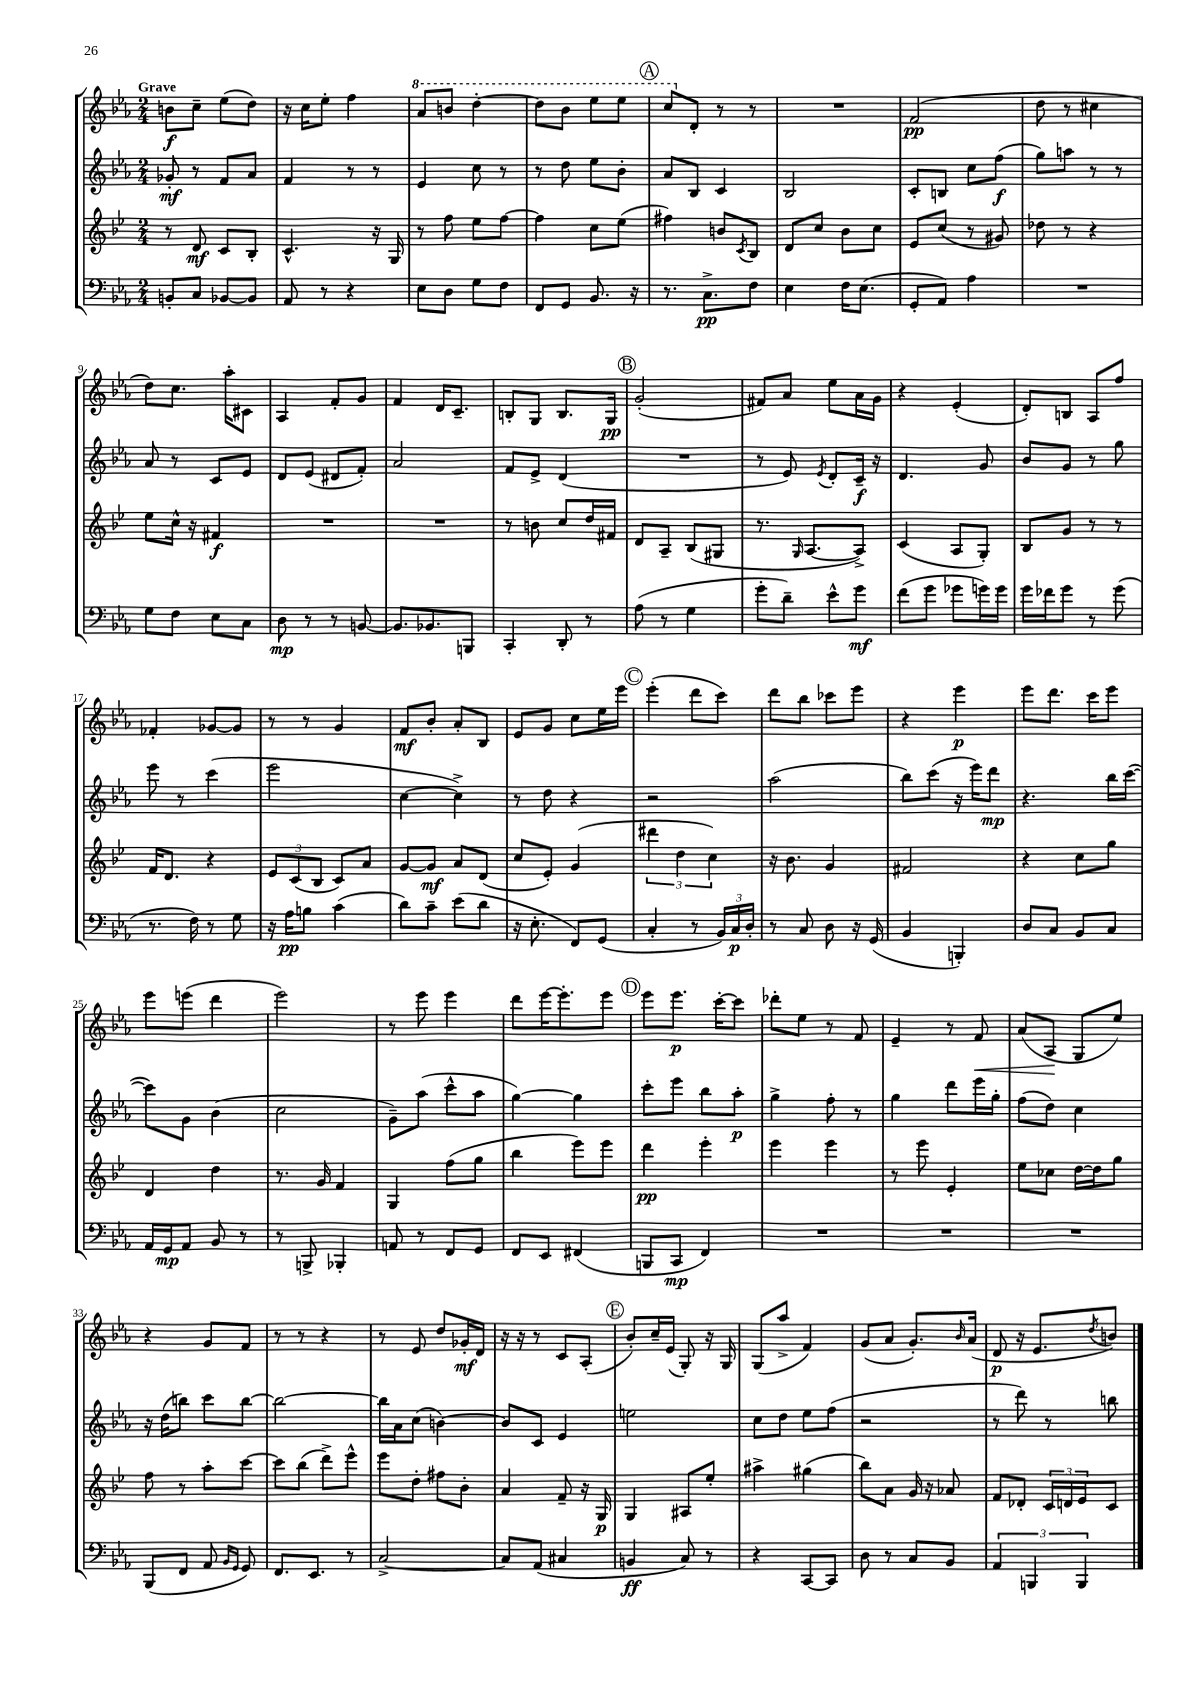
<<
\new StaffGroup <<
\new Staff = "s0" {
    \clef treble \key ees \major \numericTimeSignature \time 2/4 \tempo "Grave"
    b'8\f c''8-- ees''8( d''8) |
    r16 c''16 ees''8-. f''4 |
    \ottava #1 aes''8 b''8 d'''4~-. |
    d'''8 bes''8 ees'''8 ees'''8 |
    \mark \markup { \circle "A" } c'''8 \ottava #0 d'8-. r8 r8 |
    R2 |
    f'2\pp( |
    d''8 r8 cis''4 |
    d''8) c''8. aes''16-. cis'8 |
    aes4 f'8-. g'8 |
    f'4 d'16 c'8.-- |
    b8-. g8 b8. g16\pp |
    \mark \markup { \circle "B" } g'2-.( |
    fis'8) aes'8 ees''8 aes'16 g'16 |
    r4 ees'4-.( |
    d'8-.) b8 aes8 f''8 |
    fes'4-. ges'8~ ges'8 |
    r8 r8 g'4 |
    f'8\mf bes'8-. aes'8-. bes8 |
    ees'8 g'8 c''8 ees''16 ees'''16 |
    \mark \markup { \circle "C" } ees'''4-.( d'''8 c'''8) |
    d'''8 bes''8 ces'''8 ees'''8 |
    r4 ees'''4\p |
    ees'''8 d'''8. c'''16 ees'''8 |
    ees'''8 e'''8( d'''4 |
    ees'''2) |
    r8 ees'''8 ees'''4 |
    d'''8 ees'''16~ ees'''8.-. ees'''8 |
    \mark \markup { \circle "D" } ees'''8 ees'''8.\p c'''16~-. c'''8 |
    des'''8-. ees''8 r8 f'8 |
    ees'4-- r8 f'8\< |
    aes'8( aes8\! g8 ees''8) |
    r4 g'8 f'8 |
    r8 r8 r4 |
    r8 ees'8 d''8 ges'16-.\mf d'16 |
    r16 r16 r8 c'8 aes8-.( |
    \mark \markup { \circle "E" } bes'8-.) c''16-- ees'16( g8-.) r16 g16 |
    g8( aes''8-> f'4) |
    g'8( aes'8 g'8.-.) \grace { bes'16 } aes'16( |
    d'8\p r16 ees'8. \acciaccatura { d''8 } b'8) \bar "|." |
}
\new Staff = "s1" {
    \clef treble \key ees \major \numericTimeSignature \time 2/4
    ges'8-.\mf r8 f'8 aes'8 |
    f'4 r8 r8 |
    ees'4 c''8 r8 |
    r8 d''8 ees''8 bes'8-. |
    \mark \markup { \circle "A" } aes'8 bes8 c'4 |
    bes2 |
    c'8-. b8 c''8 f''8\f( |
    g''8) a''8 r8 r8 |
    aes'8 r8 c'8 ees'8 |
    d'8 ees'8( dis'8 f'8-.) |
    aes'2 |
    f'8 ees'8-> d'4( |
    \mark \markup { \circle "B" } R2 |
    r8 ees'8) \acciaccatura { ees'8 } d'8-. c'16--\f r16 |
    d'4. g'8 |
    bes'8 g'8 r8 g''8 |
    ees'''8 r8 c'''4( |
    ees'''2 |
    c''4~ c''4->) |
    r8 d''8 r4 |
    \mark \markup { \circle "C" } r2 |
    aes''2( |
    bes''8) c'''8( r16 ees'''16) d'''8\mp |
    r4. bes''16 c'''16~( |
    c'''8) g'8 bes'4( |
    c''2 |
    g'8--) aes''8( c'''8-^ aes''8 |
    g''4~) g''4 |
    \mark \markup { \circle "D" } c'''8-. ees'''8 bes''8 aes''8-.\p |
    g''4-> f''8-. r8 |
    g''4 d'''8 ees'''16 g''16-. |
    f''8( d''8) c''4 |
    r16 d''16( b''8) c'''8 b''8~ |
    b''2~ |
    b''16 aes'16 c''8( b'4~) |
    b'8 c'8 ees'4 |
    \mark \markup { \circle "E" } e''2 |
    c''8 d''8 ees''8 f''8( |
    r2 |
    r8 d'''8) r8 b''8 \bar "|." |
}
\new Staff = "s2" {
    \clef treble \key bes \major \numericTimeSignature \time 2/4
    r8 d'8\mf c'8 bes8-. |
    c'4.-^ r16 g16 |
    r8 f''8 ees''8 f''8~ |
    f''4 c''8 ees''8( |
    \mark \markup { \circle "A" } fis''4) b'8 \acciaccatura { c'8 } bes8 |
    d'8 c''8 bes'8 c''8 |
    ees'8 c''8( r8 gis'8) |
    des''8 r8 r4 |
    ees''8 c''16-^ r16 fis'4\f |
    R2 |
    R2 |
    r8 b'8 c''8 d''16 fis'16 |
    \mark \markup { \circle "B" } d'8 a8-- bes8( gis8 |
    r8. \grace { g16 } a8.~ a8->) |
    c'4( a8 g8-.) |
    bes8 g'8 r8 r8 |
    f'16 d'8. r4 |
    \tuplet 3/2 { ees'8 c'8( bes8 } c'8) a'8 |
    g'8~ g'8\mf a'8 d'8( |
    c''8 ees'8-.) g'4( |
    \mark \markup { \circle "C" } \tuplet 3/2 { dis'''4 d''4 c''4) } |
    r16 bes'8. g'4 |
    fis'2 |
    r4 c''8 g''8 |
    d'4 d''4 |
    r8. g'16 f'4 |
    g4 f''8( g''8 |
    bes''4 ees'''8) ees'''8 |
    \mark \markup { \circle "D" } d'''4\pp ees'''4-. |
    ees'''4 ees'''4 |
    r8 ees'''8 ees'4-. |
    ees''8 ces''8 d''16~ d''16 g''8 |
    f''8 r8 a''8-. c'''8~ |
    c'''8 bes''8( d'''8->) ees'''8-^ |
    ees'''8 d''8-. fis''8 bes'8-. |
    a'4 f'8-- r16 g16\p |
    \mark \markup { \circle "E" } g4 ais8 ees''8-. |
    ais''4-> gis''4( |
    bes''8) a'8 g'16 r16 aes'8 |
    f'8 des'8-. \tuplet 3/2 { c'16 d'16 ees'16 } c'8 \bar "|." |
}
\new Staff = "s3" {
    \clef bass \key ees \major \numericTimeSignature \time 2/4
    b,8-. c8 bes,8~ bes,8 |
    aes,8 r8 r4 |
    ees8 d8 g8 f8 |
    f,8 g,8 bes,8. r16 |
    \mark \markup { \circle "A" } r8. c8.->\pp f8 |
    ees4 f16 ees8.( |
    g,8-. aes,8) aes4 |
    R2 |
    g8 f8 ees8 c8 |
    d8\mp r8 r8 b,8~ |
    b,8. bes,8. b,,8 |
    c,4-. d,8-. r8 |
    \mark \markup { \circle "B" } aes8( r8 g4 |
    g'8-. d'8--) ees'8-^ g'8\mf |
    f'8( g'8 ges'8 g'16) g'16 |
    g'16 fes'16 g'8 r8 g'8( |
    r8. f16) r8 g8 |
    r16 aes16\pp b8 c'4( |
    d'8) c'8-- ees'8( d'8 |
    r16 ees8.-. f,8) g,8( |
    \mark \markup { \circle "C" } c4-. r8 \tuplet 3/2 { bes,16) c16\p d16-. } |
    r8 c8 d8 r16 g,16( |
    bes,4 b,,4-.) |
    d8 c8 bes,8 c8 |
    aes,16 g,16\mp aes,8 bes,8 r8 |
    r8 b,,8-> bes,,4-. |
    a,8 r8 f,8 g,8 |
    f,8 ees,8 fis,4( |
    \mark \markup { \circle "D" } b,,8 c,8\mp f,4) |
    R2 |
    R2 |
    R2 |
    bes,,8( f,8 aes,8 \grace { bes,16 g,16 } g,8) |
    f,8. ees,8. r8 |
    c2~-> |
    c8 aes,8( cis4 |
    \mark \markup { \circle "E" } b,4\ff c8) r8 |
    r4 c,8~ c,8 |
    d8 r8 c8 bes,8 |
    \tuplet 3/2 { aes,4 b,,4 b,,4 } \bar "|." |
}
>>
>>
